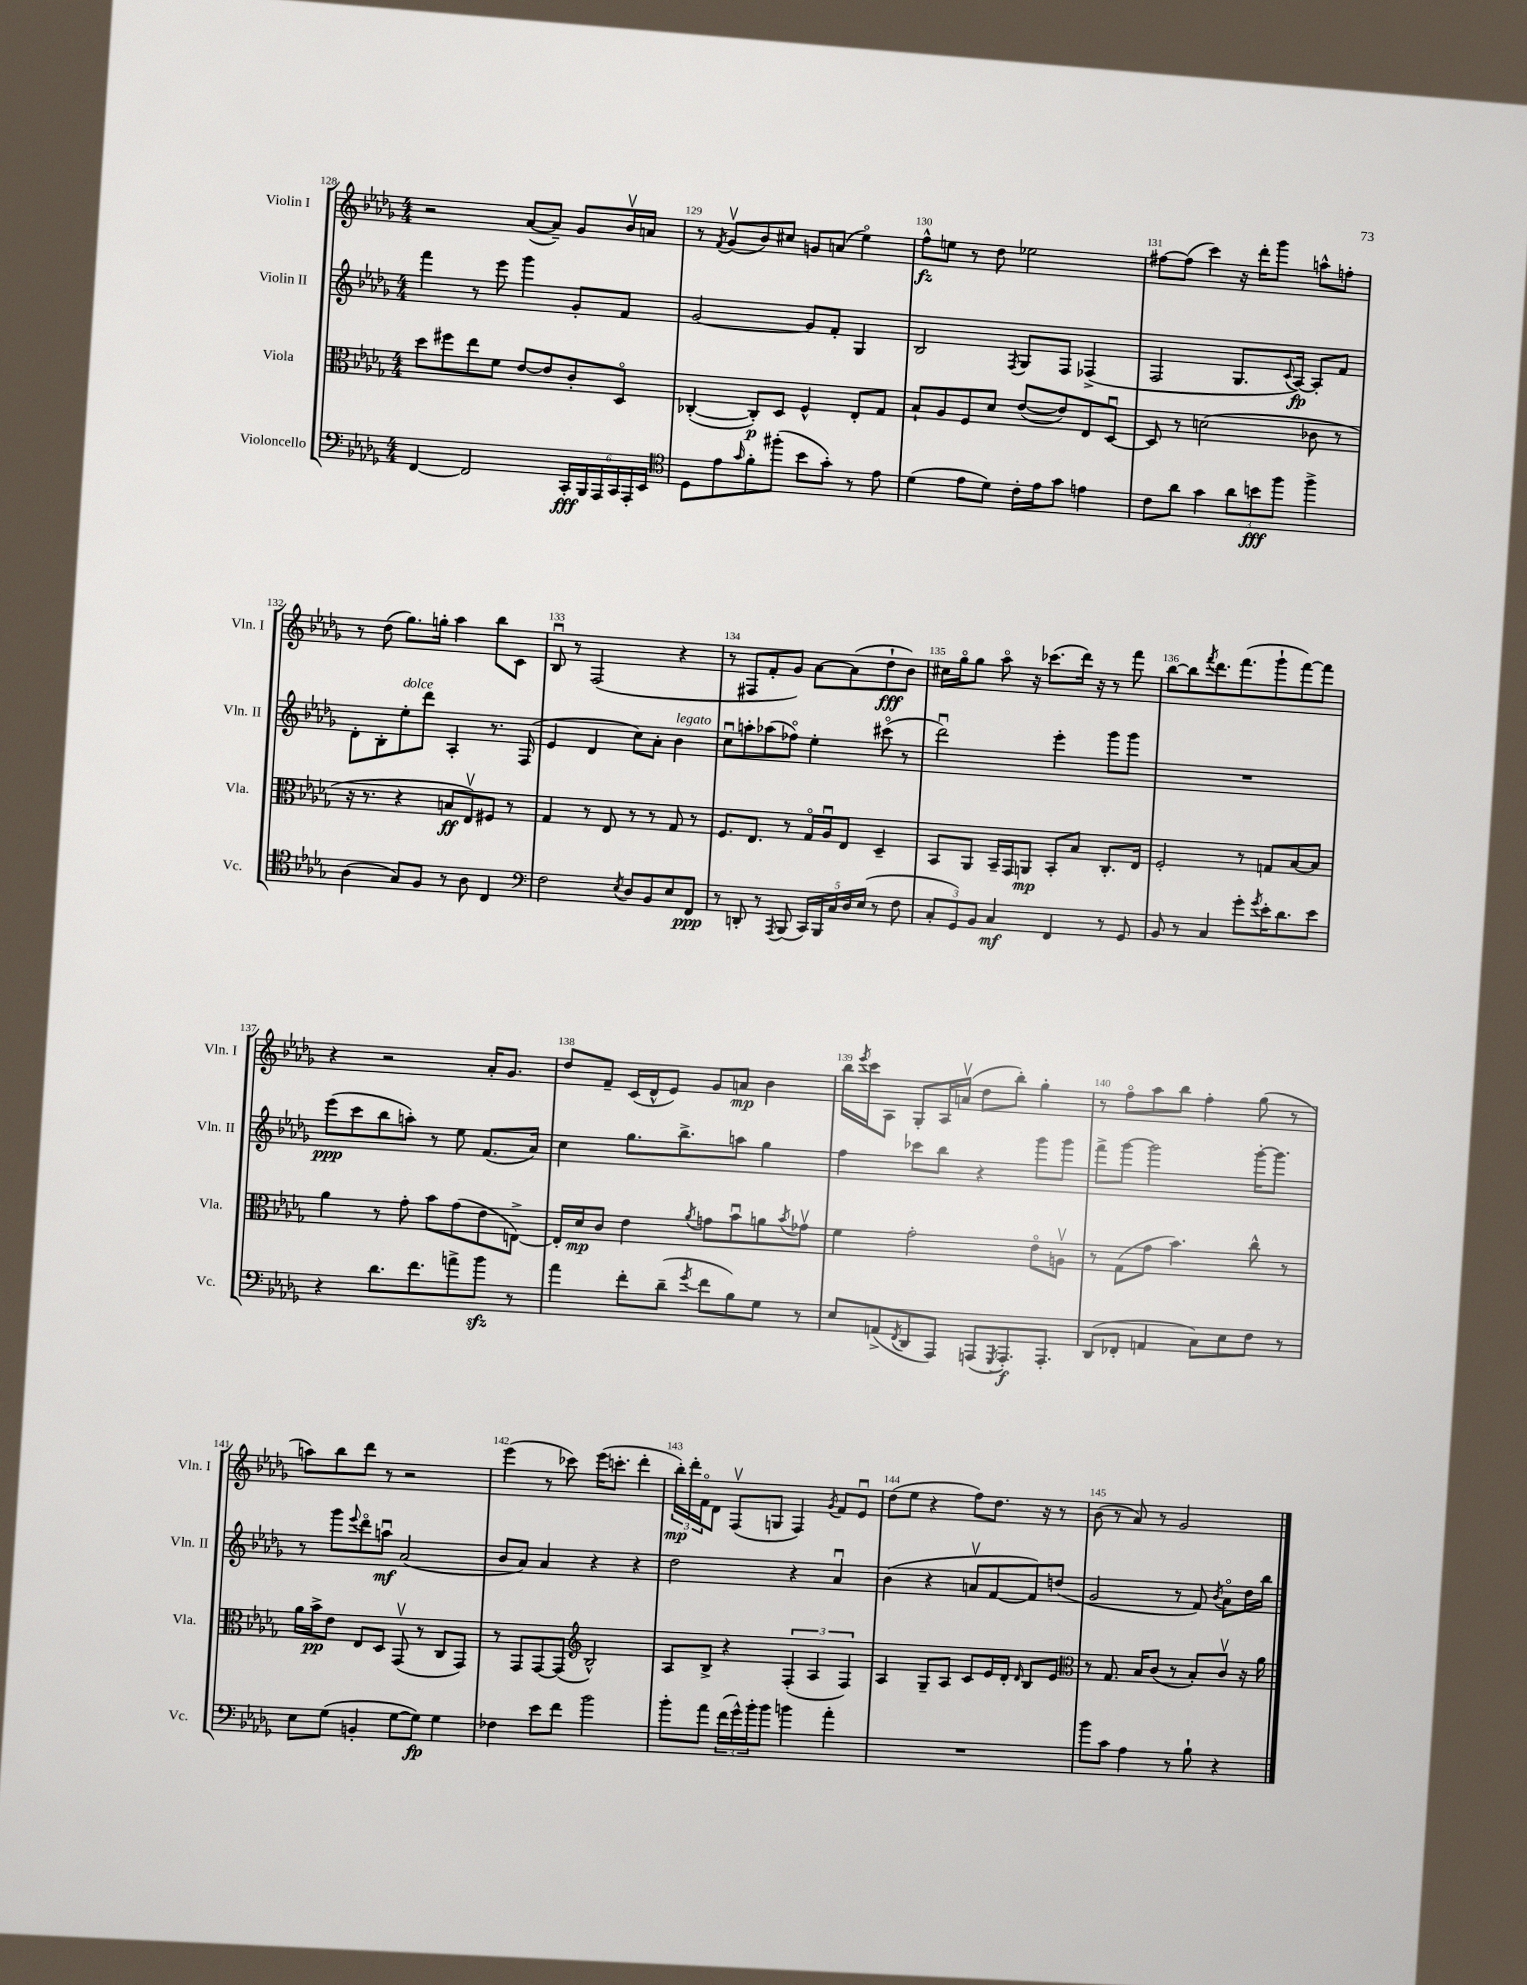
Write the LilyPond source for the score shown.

<<
\new StaffGroup <<
\new Staff = "s0" \with { instrumentName = "Violin I" shortInstrumentName = "Vln. I" } {
    \clef treble \key des \major \numericTimeSignature \time 4/4
    r2 aes'8~( aes'8--) ges'8 bes'16\upbow a'16 |
    r8 \acciaccatura { f'8 } ges'8\upbow( bes'8) cis''8 g'8 a'8( ees''4\flageolet) |
    f''8-^\fz e''8 r8 des''8 ees''2 |
    fis''8~ fis''8( c'''4) r16 des'''16-. ges'''8 a''8-^ f''8-. |
    r8 des''8( ges''8.) g''16-. aes''4 bes''8 c'8 |
    bes8\downbow r8 f2( r4 |
    r8 fis8 f'8-. ges'8) aes'8~ aes'8( des''8-!\fff bes'8) |
    cis''16 ges''16\flageolet ges''8 aes''8\flageolet r16 ces'''8.( des'''16) r16 r8 f'''8 |
    bes''8~ bes''8 \acciaccatura { f'''8 } des'''8. f'''8.( ges'''8-! f'''8~) f'''8 |
    r4 r2 aes'16-. ges'8. |
    des''8 f'8-- c'16( des'16-^ ees'8) ges'8 a'8\mp bes'4 |
    bes''16 \acciaccatura { ees'''8 } c'''16 aes8 ges8-. aes16 a'16\upbow( des''8 bes''8-.) ges''4-. |
    r8 f''8\flageolet aes''8 bes''8 f''4-. ges''8( r8 |
    a''8) bes''8 des'''8 r8 r2 |
    ees'''4( r8 ces'''8) ees'''16( c'''8.-. des'''4-. |
    \tuplet 3/2 { bes''16-.\mp) des'''16-. f'16\flageolet } des'8 f8\upbow( g8 f4) \acciaccatura { ges'8 } f'8 ees'8\downbow |
    des''8( ees''8 r4 f''8) des''8. r16 r8 |
    bes'8( r8 aes'8) r8 ges'2 \bar "|." |
}
\new Staff = "s1" \with { instrumentName = "Violin II" shortInstrumentName = "Vln. II" } {
    \clef treble \key des \major \numericTimeSignature \time 4/4
    f'''4 r8 ees'''8 ges'''4 ges'8-. f'8 |
    ges'2~ ges'8 f'8-. ges4 |
    bes2 \acciaccatura { f8 } ges8 f8 fes4->( |
    f2 ges8. \appoggiatura { c'8 } aes16~\fp) aes8-. f'8 |
    des'8-. bes8-. ees''8-.^\markup { \italic "dolce" } des'''8 aes4-. r8. f16( |
    ees'4 des'4 c''8) aes'8-. bes'4^\markup { \italic "legato" } |
    c''8\downbow a''8-. aes''8( fes''8\flageolet) ees''4-. cis'''8\flageolet( r8 |
    des'''2\downbow) ees'''4-. ges'''8 ges'''8 |
    R1 |
    ees'''8\ppp( c'''8 bes''8 a''8-.) r8 ees''8 f'8.( aes'16) |
    c''4 ges''8. bes''8.-> a''8 ges''4 |
    f''4 ces'''8 bes''8 r4 ges'''8 ges'''8 |
    f'''8-> ges'''8~ ges'''2 ges'''16~-. ges'''8. |
    r8 ges'''8 \appoggiatura { ees'''8 } des'''8\flageolet a''8\downbow\mf aes'2( |
    bes'8 aes'8) aes'4 r4 r4 |
    des''2 r4 aes'4\downbow |
    bes'4( r4 a'8\upbow f'8~ f'8) d''8( |
    ges'2 r8 f'8) \acciaccatura { bes'8 } aes'8\flageolet des''16 bes''16 \bar "|." |
}
\new Staff = "s2" \with { instrumentName = "Viola" shortInstrumentName = "Vla." } {
    \clef alto \key des \major \numericTimeSignature \time 4/4
    des''8 fis''8 ees''8 f'8 ees'8~ ees'8 c'8-. des8\flageolet |
    ces4~-.( ces8-.\p) des8 f4-^ ees8-. ges8 |
    bes8-! aes8 f8 des'8 ees'8~( ees'8) ees8 des8~\downbow |
    des8 r8 d'2( ces'8 r8 |
    r16 r8. r4 b8\ff ees8\upbow) fis8 r8 |
    ges4 r8 ees8 r8 r8 ges8 r8 |
    f8. ees8. r8 ges16\flageolet aes16\downbow ees8 des4-- |
    bes,8 aes,8 bes,16-- ges,16 a,8\mp bes,8-. bes8 c8.-. ees16 |
    f2-. r8 g8 bes8~ bes8 |
    aes'4 r8 ges'8-. bes'8 ges'8( ees'8 e8~->) |
    e16-. des'16\mp c'8 ees'4 \acciaccatura { aes'8 } g'8 bes'8\downbow a'8 \acciaccatura { bes'8 } ges'8\upbow |
    f'4 ges'2-. ees'8\flageolet a8\upbow |
    r8 ges8( ges'8 bes'4.) c''8-^ r8 |
    aes'16 bes'16->\pp ees'8 ees8 des8 ges,8\upbow( r8 c8 ges,8) |
    r8 ges,8 ges,8~ ges,8( \clef treble bes2-^) |
    aes8 bes8-> r4 \tuplet 3/2 { f4-.( aes4 f4) } |
    aes4 ges8-- aes8 c'8 ees'16 des'16-. \grace { des'16 } bes8 ees'8 |
    \clef alto r8 ges8. bes16 c'8( r8 bes8-.) c'8\upbow r16 aes'16 \bar "|." |
}
\new Staff = "s3" \with { instrumentName = "Violoncello" shortInstrumentName = "Vc." } {
    \clef bass \key des \major \numericTimeSignature \time 4/4
    f,4~ f,2 \tuplet 6/4 { c,16-.\fff bes,,16 aes,,16 c,16 aes,,16-. ees,16 } |
    \clef tenor des8 ees'8 \grace { ges'16 } f'8-. fis''8-.( bes'8 ges'8-.) r8 ees'8 |
    des'4( ees'8 des'8) c'16-. ees'16 ges'8 e'4 |
    c'8 aes'8 ges'4 \tuplet 3/2 { aes'8 b'8\fff f''8 } f''4-> |
    aes4( ges8) f8 r8 aes8 c4 |
    \clef bass f2 \acciaccatura { ees8 } des8 bes,8 ees8 f,8\ppp |
    r8 d,8-. r8 \acciaccatura { aes,,8 } bes,,8( \tuplet 5/4 { c,16) bes,,16 c16 des16 ees16( } r8 f8 |
    \tuplet 3/2 { c8-. ges,8) bes,8 } c4\mf f,4 r8 ges,8 |
    bes,8 r8 c4 ges'8-. \acciaccatura { ges'8 } ees'16-. des'8. ees'8 |
    r4 des'8. f'8. a'8-> bes'8\sfz r8 |
    aes'4 f'8-. des'8--( \acciaccatura { ges'8 } f'8 bes8) ges8 r8 |
    ees8 a,8->( \acciaccatura { f,8 } des,8 aes,,8) a,,8( \acciaccatura { ges,,8 } a,,8.-.\f) a,,8.-. |
    des,8( fes,8-. a,4 c8) ees8 f8 r8 |
    ees8 ges8( b,4-. ges8~ ges8\fp) ges4 |
    fes4 ees'8 f'8 bes'2 |
    bes'8-. aes'8 \tuplet 3/2 { f'16( ges'16-^) bes'16-. } bes'8 b'4 aes'4-. |
    R1 |
    bes'8 c'8 aes4 r8 bes8-! r4 \bar "|." |
}
>>
>>
\layout { \context { \Score currentBarNumber = #128 \override BarNumber.break-visibility = ##(#f #t #t) barNumberVisibility = #all-bar-numbers-visible } }
